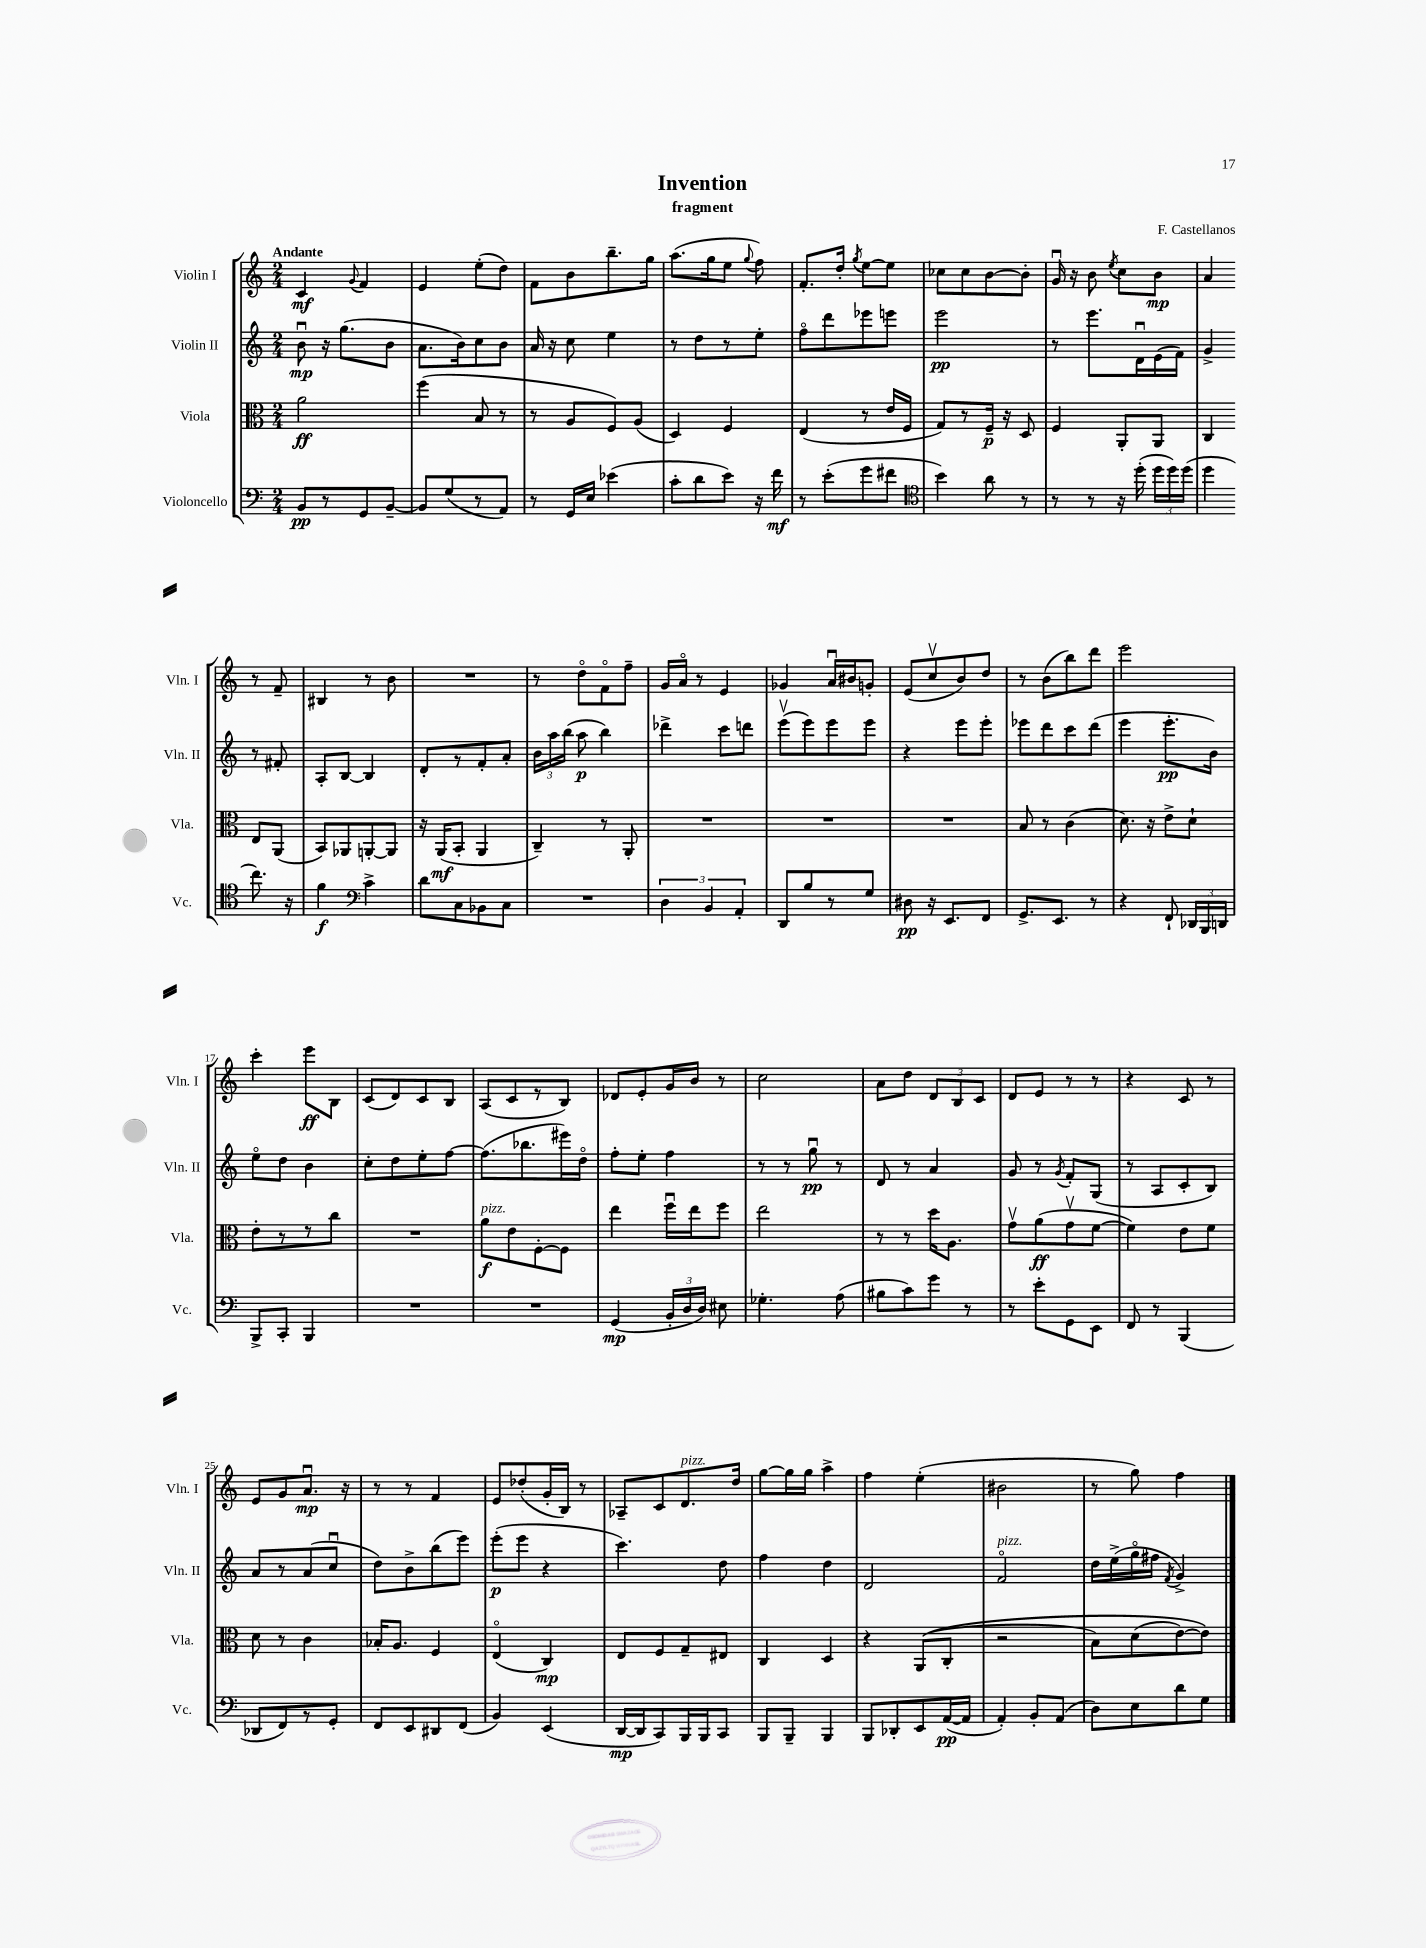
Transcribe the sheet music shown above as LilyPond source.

\header { title = "Invention" composer = "F. Castellanos" subtitle = "fragment" }
<<
\new StaffGroup <<
\new Staff = "s0" \with { instrumentName = "Violin I" shortInstrumentName = "Vln. I" } {
    \clef treble \key c \major \numericTimeSignature \time 2/4 \tempo "Andante"
    \autoBeamOff c'4\mf \appoggiatura { g'8 } f'4 |
    e'4 e''8[-.( d''8]) |
    f'8[ b'8 b''8.-- g''16] |
    a''8.[( g''16 e''8] \appoggiatura { g''8 } f''8) |
    f'8.[-. d''16]-. \acciaccatura { g''8 } e''8[~ e''8] |
    ces''8[ ces''8 b'8~ b'8]-. |
    g'16\downbow r16 b'8 \acciaccatura { e''8 } c''8[ b'8]\mp |
    a'4 r8 f'8-- |
    bis4 r8 b'8 |
    R2 |
    r8 d''8[\flageolet f'8\flageolet f''8]-- |
    g'16[ a'16]\flageolet r8 e'4 |
    ges'4 a'16[\downbow bis'16 g'8]-. |
    e'8[( c''8\upbow b'8) d''8] |
    r8 b'8[( b''8) d'''8] |
    e'''2 |
    c'''4-. e'''8[\ff b8] |
    c'8[( d'8) c'8 b8] |
    a8[( c'8 r8 b8]) |
    des'8[ e'8-. g'16 b'16] r8 |
    c''2 |
    a'8[ d''8] \tuplet 3/2 { d'8[ b8 c'8] } |
    d'8[ e'8] r8 r8 |
    r4 c'8 r8 |
    e'8[ g'8 a'8.]\downbow\mp r16 |
    r8 r8 f'4 |
    e'8[ des''8-.( g'16-. b16]) r8 |
    aes8[-- c'8 d'8.^\markup { \italic "pizz." } d''16] |
    g''8[~ g''16 g''16] a''4-> |
    f''4 e''4-.( |
    bis'2 |
    r8 g''8) f''4 \bar "|." |
}
\new Staff = "s1" \with { instrumentName = "Violin II" shortInstrumentName = "Vln. II" } {
    \clef treble \key c \major \numericTimeSignature \time 2/4
    \autoBeamOff b'8\downbow\mp r16 g''8.[( b'8] |
    a'8.[ b'16) c''8 b'8] |
    a'16 r16 c''8 e''4 |
    r8 d''8[ r8 e''8]-. |
    f''8[\flageolet d'''8 ees'''8 e'''8] |
    e'''2\pp |
    r8 e'''8.[ d'16\downbow e'16( f'16]) |
    g'4-> r8 fis'8-. |
    a8[-. b8]~ b4 |
    d'8[-. r8 f'8-. a'8]-. |
    \tuplet 3/2 { b'16[ a''16 b''16]( } a''8\p b''4) |
    des'''4-> c'''8[ d'''8] |
    e'''8[\upbow( e'''8) e'''8 e'''8] |
    r4 e'''8[ e'''8]-. |
    ees'''8[ d'''8 c'''8 d'''8]( |
    e'''4 e'''8.[-.\pp b'16]) |
    e''8[\flageolet d''8] b'4 |
    c''8[-. d''8 e''8-. f''8]~ |
    f''8.[( bes''8. eis'''16) d''16]\flageolet |
    f''8[-. e''8]-. f''4 |
    r8 r8 g''8\downbow\pp r8 |
    d'8 r8 a'4 |
    g'8 r8 \acciaccatura { g'8 } f'8[-. g8]( |
    r8 a8[ c'8-. b8]) |
    a'8[ r8 a'8( c''8]\downbow |
    d''8[) b'8-> b''8( e'''8]) |
    e'''8[-.\p( e'''8] r4 |
    c'''4.) d''8 |
    f''4 d''4 |
    d'2 |
    f'2\flageolet^\markup { \italic "pizz." } |
    d''16[ e''16->( g''16\flageolet fis''16] \acciaccatura { f'8 } g'4->) \bar "|." |
}
\new Staff = "s2" \with { instrumentName = "Viola" shortInstrumentName = "Vla." } {
    \clef alto \key c \major \numericTimeSignature \time 2/4
    \autoBeamOff a'2\ff |
    f''4( b8 r8 |
    r8 a8[ f8) a8]( |
    d4) f4 |
    e4( r8 e'16[ f16] |
    g8[) r8 f16]--\p r16 d8 |
    f4 a,8[-. a,8] |
    c4 e8[ a,8]( |
    b,8[) aes,8 a,8~-. a,8] |
    r16 a,16[\mf( b,8]-. a,4 |
    c4--) r8 a,8-. |
    R2 |
    R2 |
    R2 |
    b8 r8 c'4( |
    d'8.) r16 e'8[-> d'8]-! |
    e'8[-. r8 r8 c''8] |
    R2 |
    a'8[\f^\markup { \italic "pizz." } e'8 f8~-. f8] |
    e''4 f''16[\downbow e''16 f''8] |
    e''2 |
    r8 r8 d''16[ a8.] |
    g'8[\upbow a'8\ff( g'8\upbow f'8]~ |
    f'4) e'8[ f'8] |
    d'8 r8 c'4 |
    bes16[-. a8.] f4 |
    e4\flageolet( c4\mp) |
    e8[ f8 g8-- eis8] |
    c4 d4 |
    r4 a,8[(\( c8]-. |
    r2 |
    b8[) d'8( e'8~) e'8]\) \bar "|." |
}
\new Staff = "s3" \with { instrumentName = "Violoncello" shortInstrumentName = "Vc." } {
    \clef bass \key c \major \numericTimeSignature \time 2/4
    \autoBeamOff b,8[\pp r8 g,8 b,8]~-- |
    b,8[ g8( r8 a,8]) |
    r8 g,16[ e16] ees'4( |
    c'8[-. d'8 e'8]) r16 f'16\mf |
    r8 e'8[-.( g'8 fis'8] |
    \clef tenor b'4) a'8 r8 |
    r8 r8 r16 d''16-.( \tuplet 3/2 { d''16[ d''16) d''16]( } |
    d''4 c''8.) r16 |
    f'4\f \clef bass c'4-> |
    d'8[ c8 bes,8 c8] |
    R2 |
    \tuplet 3/2 { d4 b,4 a,4-. } |
    d,8[ b8 r8 g8] |
    dis8\pp r16 e,8.[ f,8] |
    g,8.[-> e,8.] r8 |
    r4 f,8-! \tuplet 3/2 { des,16[ b,,16 d,16] } |
    b,,8[-> c,8]-. b,,4 |
    R2 |
    R2 |
    g,4\mp( \tuplet 3/2 { b,16[-. d16 d16]) } eis8 |
    ges4.-. a8( |
    bis8[ c'8) g'8] r8 |
    r8 e'8[-. g,8 e,8] |
    f,8 r8 b,,4( |
    des,8[ f,8) r8 g,8]-. |
    f,8[ e,8 dis,8 f,8]( |
    b,4) e,4( |
    d,16[~\mp d,16 c,8) b,,16 b,,16 c,8] |
    b,,8[ b,,8]-- b,,4 |
    b,,8[ des,8-. e,8 a,16~\pp( a,16] |
    a,4-.) b,8[-. a,8]( |
    d8[) e8 d'8 g8] \bar "|." |
}
>>
>>
